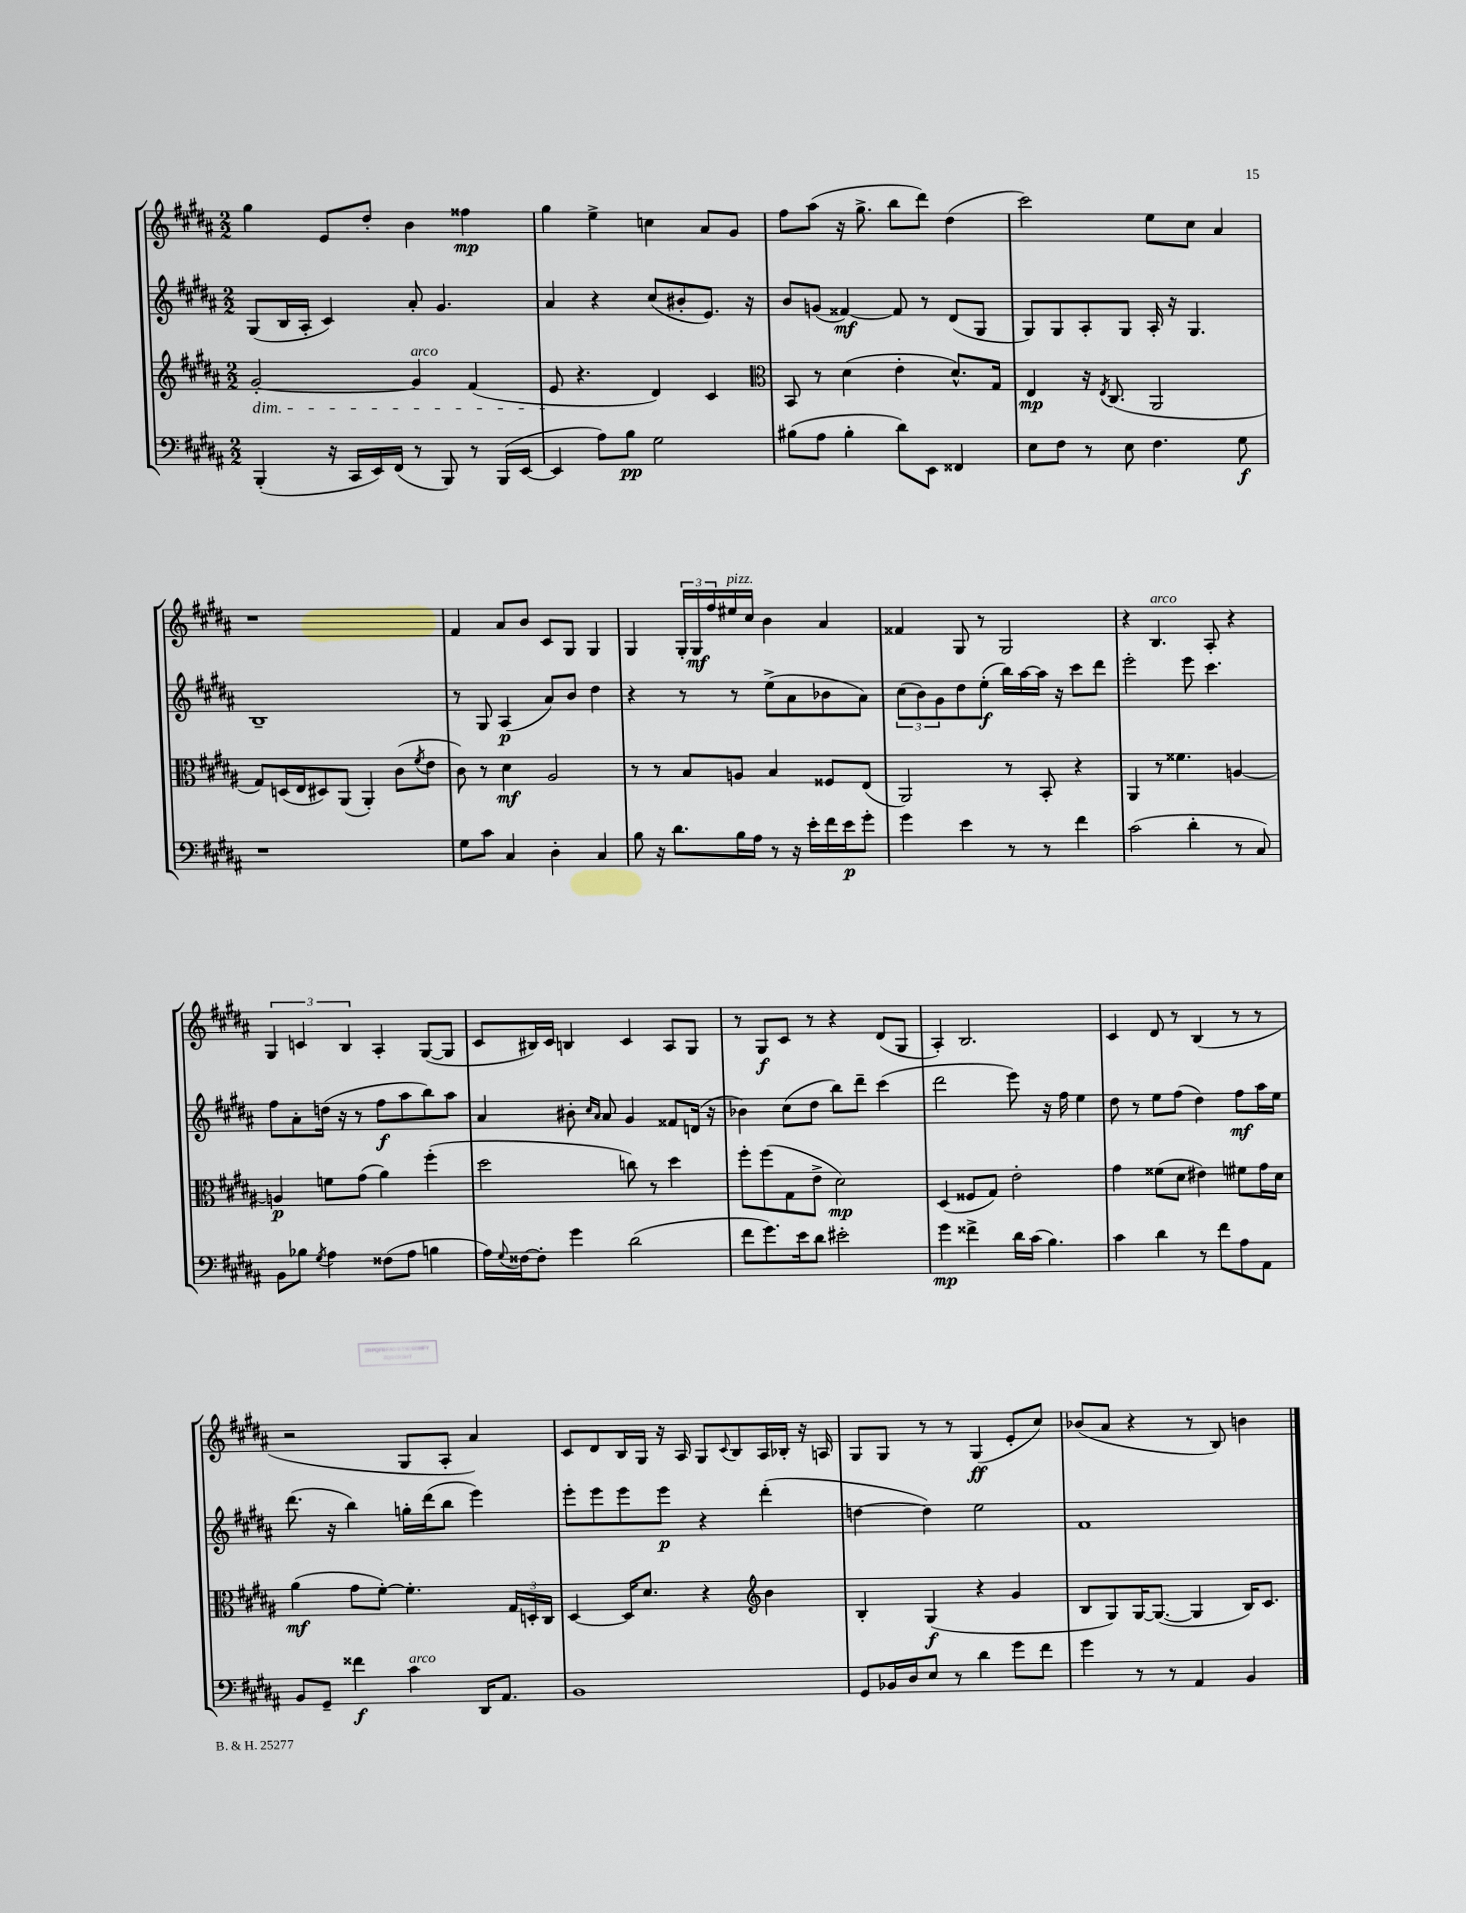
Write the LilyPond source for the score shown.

<<
\new StaffGroup <<
\new Staff = "s0" {
    \clef treble \key b \major \numericTimeSignature \time 2/2
    gis''4 e'8 dis''8-. b'4 fisis''4\mp |
    gis''4 e''4-> c''4 ais'8 gis'8 |
    fis''8 ais''8( r16 gis''8.-> b''8 dis'''8) dis''4( |
    cis'''2) e''8 cis''8 ais'4 |
    r1 |
    fis'4 ais'8 b'8 cis'8 gis8 gis4 |
    gis4 \tuplet 3/2 { gis16-. gis16\mf fis''16 } eis''16^\markup { \italic "pizz." } cis''16 b'4 ais'4 |
    fisis'4 gis8 r8 gis2 |
    r4 b4.^\markup { \italic "arco" } ais8-. r4 |
    \tuplet 3/2 { gis4 c'4 b4 } ais4-. gis8~( gis8 |
    cis'8 bis16) cis'16 b4 cis'4 ais8 gis8 |
    r8 gis8\f cis'8 r8 r4 dis'8( gis8 |
    ais4-.) b2. |
    cis'4 dis'8 r8 b4( r8 r8 |
    r2 gis8 ais8-. ais'4) |
    cis'8 dis'8 b16 gis16 r16 ais16 gis8 \appoggiatura { cis'8 } b8 ais16 bes16-. r16 a16 |
    gis8 gis8 r8 r8 gis4\ff( e'8-. cis''8) |
    bes'8( ais'8 r4 r8 b8) b'4 \bar "|." |
}
\new Staff = "s1" {
    \clef treble \key b \major \numericTimeSignature \time 2/2
    gis8( b16 ais16-. cis'4) ais'8-. gis'4. |
    ais'4 r4 cis''8( bis'8-. e'8.) r16 |
    b'8 g'8( fisis'4~\mf) fisis'8 r8 dis'8( gis8 |
    gis8) gis8 ais8-. gis8 ais16-. r16 gis4. |
    b1-- |
    r8 gis8 ais4\p( ais'8) b'8 dis''4 |
    r4 r8 r8 e''8->( ais'8 bes'8 ais'8) |
    \tuplet 3/2 { cis''8( b'8) gis'8 } dis''8 e''8-.\f( b''16) ais''16~ ais''16 r16 cis'''8 dis'''8 |
    e'''2-. e'''8 cis'''4. |
    fis''8 ais'8-. d''16( r16 r8 fis''8\f ais''8 b''8) ais''8 |
    ais'4 bis'8-. \grace { cis''16 ais'16 } ais'8 gis'4 fisis'8 d'16( r16 |
    bes'4) cis''8( dis''8 b''8) dis'''8-- cis'''4( |
    dis'''2 e'''8) r16 fis''16 e''4 |
    dis''8 r8 e''8 fis''8( dis''4) fis''8\mf ais''16 e''16 |
    dis'''8.( r16 b''4) g''16-. dis'''16( b''8 e'''4) |
    e'''8-. e'''8 e'''8 e'''8\p r4 dis'''4-.( |
    d''4~ d''4) e''2 |
    fis'1 \bar "|." |
}
\new Staff = "s2" {
    \clef treble \key b \major \numericTimeSignature \time 2/2
    gis'2~-.\dim gis'4^\markup { \italic "arco" } fis'4( |
    e'8\! r4. dis'4) cis'4 |
    \clef alto b,8 r8 dis'4( e'4-. dis'8.-^) gis16 |
    e4\mp r16 \acciaccatura { e8 } cis8.( ais,2 |
    gis8) d16( e16 dis8) ais,8( ais,4-.) cis'8( \acciaccatura { fis'8 } e'8 |
    cis'8) r8 dis'4\mf ais2 |
    r8 r8 b8 a8 b4 fisis8 e8( |
    ais,2) r8 b,8-. r4 |
    ais,4 r8 fisis'4. a4~ |
    a4\p f'8 gis'8( ais'4) fis''4-.( |
    dis''2 c''8) r8 dis''4 |
    fis''8-. fis''8( gis8 e'8-> dis'2\mp) |
    dis4( fisis8 gis8) e'2-. |
    gis'4 fisis'8( dis'8 eis'4) fis'8 gis'16 dis'16 |
    ais'4\mf( gis'8 fis'8~-.) fis'4.-. \tuplet 3/2 { gis16 d16-. cis16 } |
    dis4~ dis16 dis'8. r4 \clef treble b'4 |
    b4-. gis4\f( r4 gis'4 |
    b8 gis8) gis16~ gis8.~( gis4 b16) cis'8. \bar "|." |
}
\new Staff = "s3" {
    \clef bass \key b \major \numericTimeSignature \time 2/2
    b,,4-.( r16 cis,16 e,16) fis,16( r8 b,,8) r8 b,,16( e,16~ |
    e,4 ais8) b8\pp gis2 |
    bis8( ais8 bis4-. dis'8) e,8 fisis,4 |
    e8 fis8 r8 e8 fis4. gis8\f |
    r1 |
    gis8 cis'8 cis4 dis4-. cis4 |
    b8 r16 dis'8. b16 ais16 r8 r16 e'16-. fis'16 e'16\p gis'8-. |
    gis'4 e'4 r8 r8 fis'4 |
    cis'2( dis'4-. r8 cis8) |
    b,8 bes8 \acciaccatura { gis8 } ais4 fisis8( ais8 b4 |
    ais16) \appoggiatura { gis8 } fisis16~ fisis8-. gis'4 dis'2( |
    fis'8 gis'8.) e'16 dis'8 eis'2-. |
    gis'4\mp fisis'4-> dis'16 cis'16( b4.) |
    cis'4 dis'4 r8 fis'8 ais8 ais,8 |
    b,8 gis,8-- fisis'4\f cis'4^\markup { \italic "arco" } dis,16 ais,8. |
    b,1 |
    gis,8 bes,16 dis16 e8 r8 dis'4 gis'8 fis'8 |
    gis'4 r8 r8 ais,4 b,4 \bar "|." |
}
>>
>>
\layout { \context { \Score \remove "Bar_number_engraver" } }
